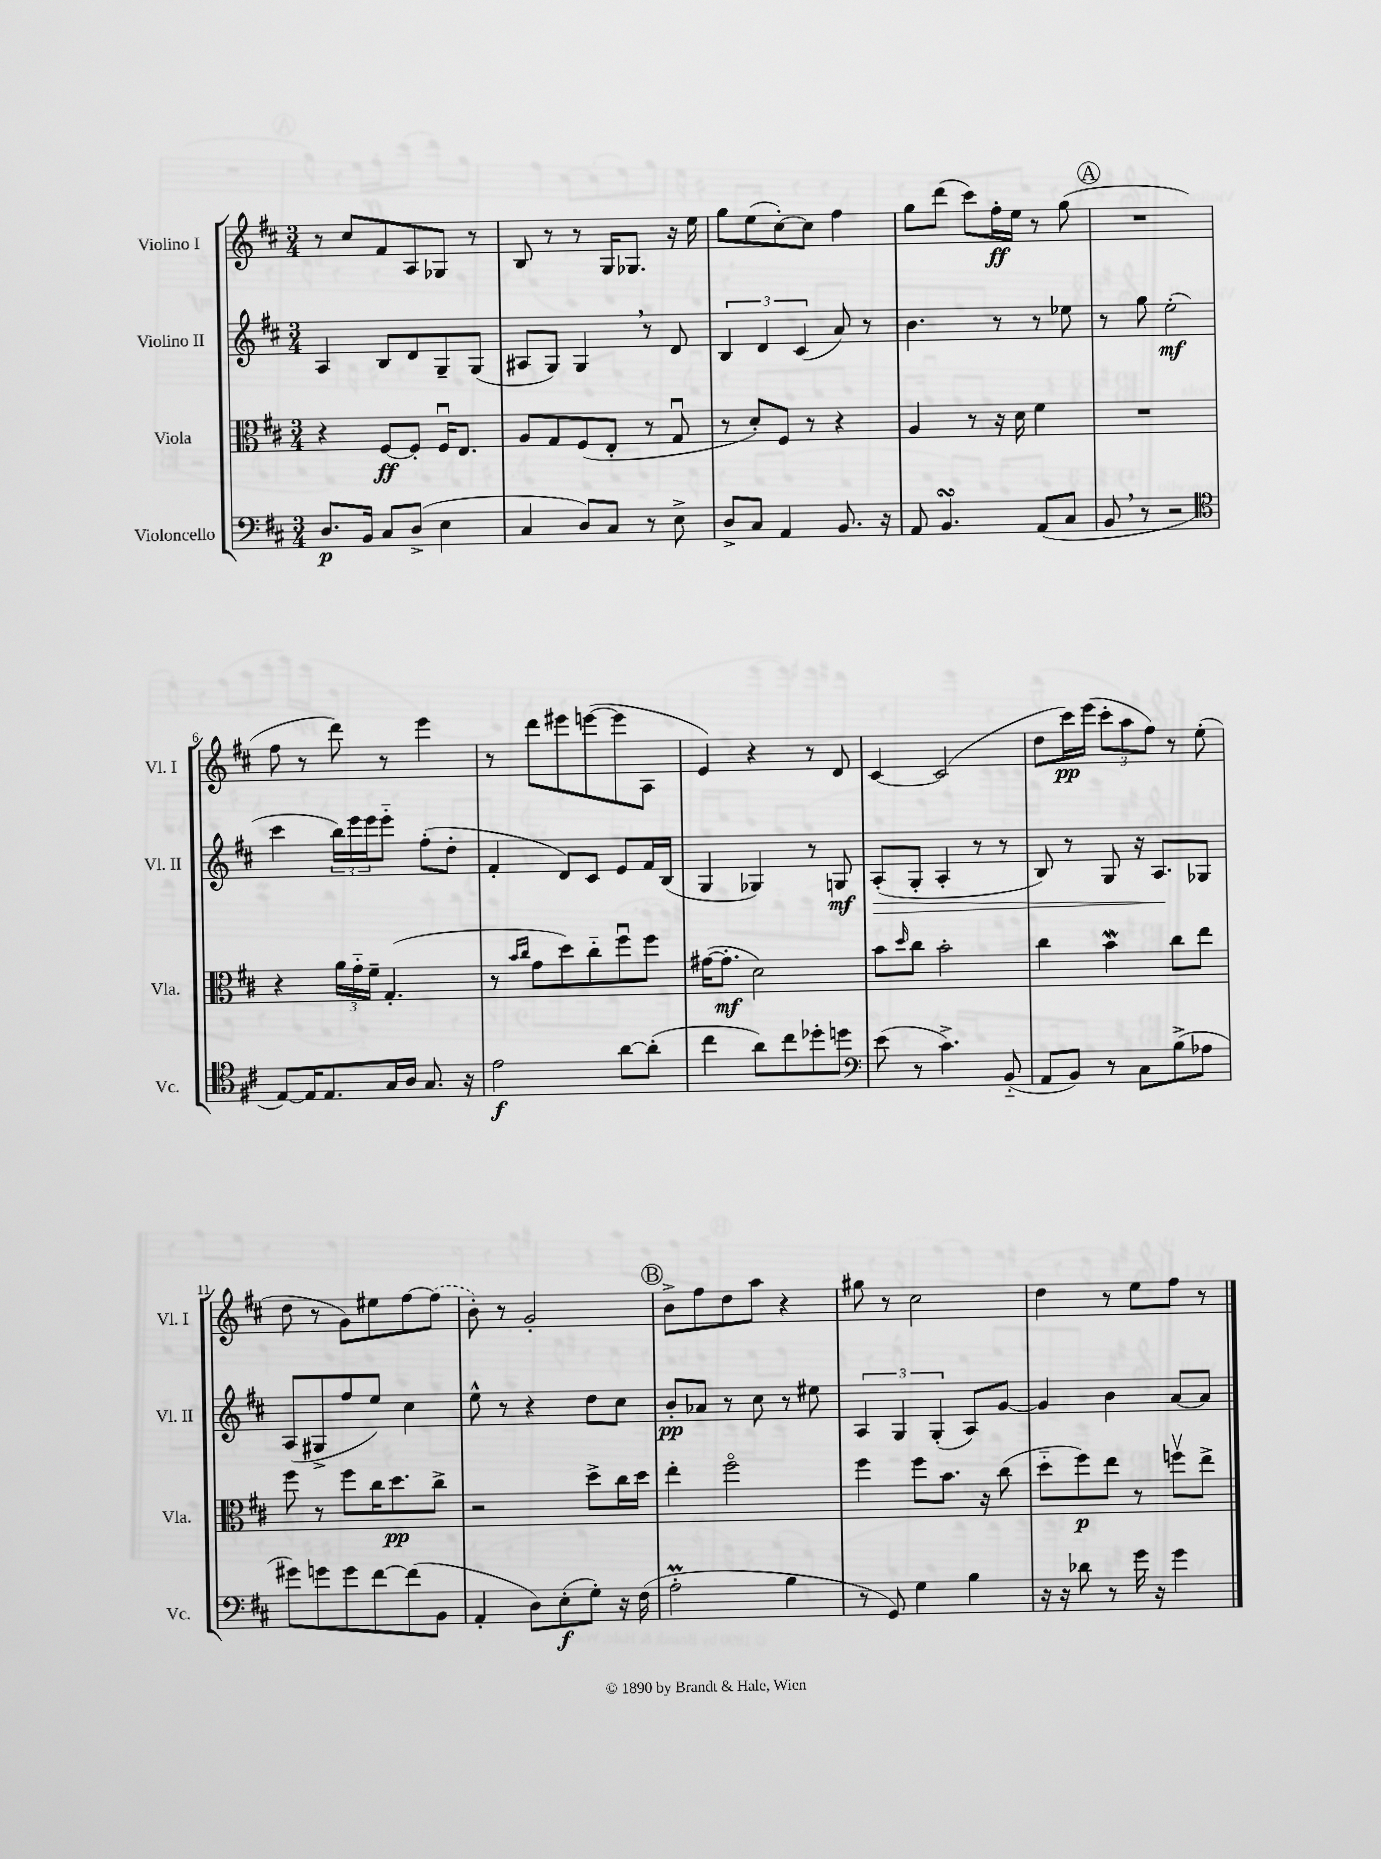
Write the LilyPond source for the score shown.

<<
\new StaffGroup <<
\new Staff = "s0" \with { instrumentName = "Violino I" shortInstrumentName = "Vl. I" } {
    \clef treble \key d \major \numericTimeSignature \time 3/4
    r8 cis''8 fis'8 a8 ges8 r8 |
    b8 r8 r8 g16 ges8. r16 e''16 |
    g''8 e''8( cis''8~-.) cis''8 fis''4 |
    g''8 d'''8( cis'''8) fis''16-.\ff e''16 r8 g''8( |
    \mark \markup { \circle "A" } R2. |
    fis''8 r8 d'''8) r8 e'''4 |
    r8 d'''8 eis'''8 e'''8~( e'''8 a8 |
    e'4) r4 r8 d'8 |
    cis'4~ cis'2( |
    d''8 cis'''16\pp) e'''16( \tuplet 3/2 { cis'''8-. a''8 fis''8) } r8 e''8-.( |
    d''8 r8 g'8) eis''8 fis''8~ \once \slurDashed fis''8( |
    b'8-.) r8 g'2-. |
    \mark \markup { \circle "B" } b'8-> fis''8 d''8 a''8 r4 |
    gis''8 r8 cis''2 |
    d''4 r8 e''8 fis''8 r8 \bar "|." |
}
\new Staff = "s1" \with { instrumentName = "Violino II" shortInstrumentName = "Vl. II" } {
    \clef treble \key d \major \numericTimeSignature \time 3/4
    a4 b8 d'8 g8-- g8( |
    ais8 g8) g4 \breathe r8 d'8 |
    \tuplet 3/2 { b4 d'4 cis'4( } a'8) r8 |
    b'4. r8 r8 ees''8 |
    \mark \markup { \circle "A" } r8 g''8 e''2-.\mf( |
    cis'''4 \tuplet 3/2 { b''16) e'''16 e'''16 } e'''8-_ fis''8-.( d''8-. |
    fis'4-. d'8) cis'8 e'8 fis'16 b16( |
    g4 ges4) r8 g8\mf |
    a8-.\>( g8-. a4-. r8 r8 |
    b8) r8 g8 r16 a8.\! ges8 |
    a8( gis8-> fis''8 e''8) cis''4 |
    e''8-^ r8 r4 d''8 cis''8 |
    \mark \markup { \circle "B" } b'8-.\pp aes'8 r8 cis''8 r8 eis''8 |
    \tuplet 3/2 { a4 g4 g4-.( } a8) g'8~ |
    g'4 b'4 a'8~ a'8 \bar "|." |
}
\new Staff = "s2" \with { instrumentName = "Viola" shortInstrumentName = "Vla." } {
    \clef alto \key d \major \numericTimeSignature \time 3/4
    r4 fis8~\ff fis8-. fis16\downbow e8. |
    a8 g8 fis8( e8-. r8 g8\downbow |
    r8 d'8-.) fis8 r8 r4 |
    a4 r8 r16 d'16 fis'4 |
    \mark \markup { \circle "A" } R2. |
    r4 \tuplet 3/2 { a'16 g'16-_ fis'16-- } g4.-.( |
    r8 \grace { b'16 cis''16 } g'8 d''8) cis''8-_ fis''8\downbow fis''8 |
    gis'16~( gis'8.-.\mf d'2) |
    b'8 \grace { d''16 } cis''8 b'2-. |
    cis''4 b'4\mordent cis''8 e''8 |
    fis''8 r8 fis''8 cis''16 d''8.\pp cis''8-> |
    r2 d''8-> cis''16 d''16 |
    \mark \markup { \circle "B" } e''4-. fis''2\flageolet |
    fis''4 fis''8 b'8. r16 cis''8( |
    d''8-_ fis''8\p) e''8 r8 f''8\upbow e''8-> \bar "|." |
}
\new Staff = "s3" \with { instrumentName = "Violoncello" shortInstrumentName = "Vc." } {
    \clef bass \key d \major \numericTimeSignature \time 3/4
    d8.\p b,16 cis8 d8->( e4 |
    cis4 d8) cis8 r8 e8-> |
    d8-> cis8 a,4 b,8. r16 |
    a,8 b,4.\turn a,8( cis8 |
    \mark \markup { \circle "A" } b,8 \breathe r8 r2 |
    \clef tenor e8~) e16 e8. g16 a16 g8. r16 |
    e'2\f a'8~ a'8-.( |
    cis''4 a'8) cis''8 des''8-. d''8 |
    \clef bass e'8( r8 cis'4.->) b,8-_( |
    a,8 b,8) r8 cis8 b8->( aes8 |
    gis'8) g'8 g'8 fis'8~ fis'8( b,8 |
    a,4-. d8) e8-.\f( g8-.) r16 fis16( |
    \mark \markup { \circle "B" } a2-.\prall b4 |
    r8 g,8) g4 b4 |
    r16 r16 des'8 r8 g'16 r16 g'4 \bar "|." |
}
>>
>>
